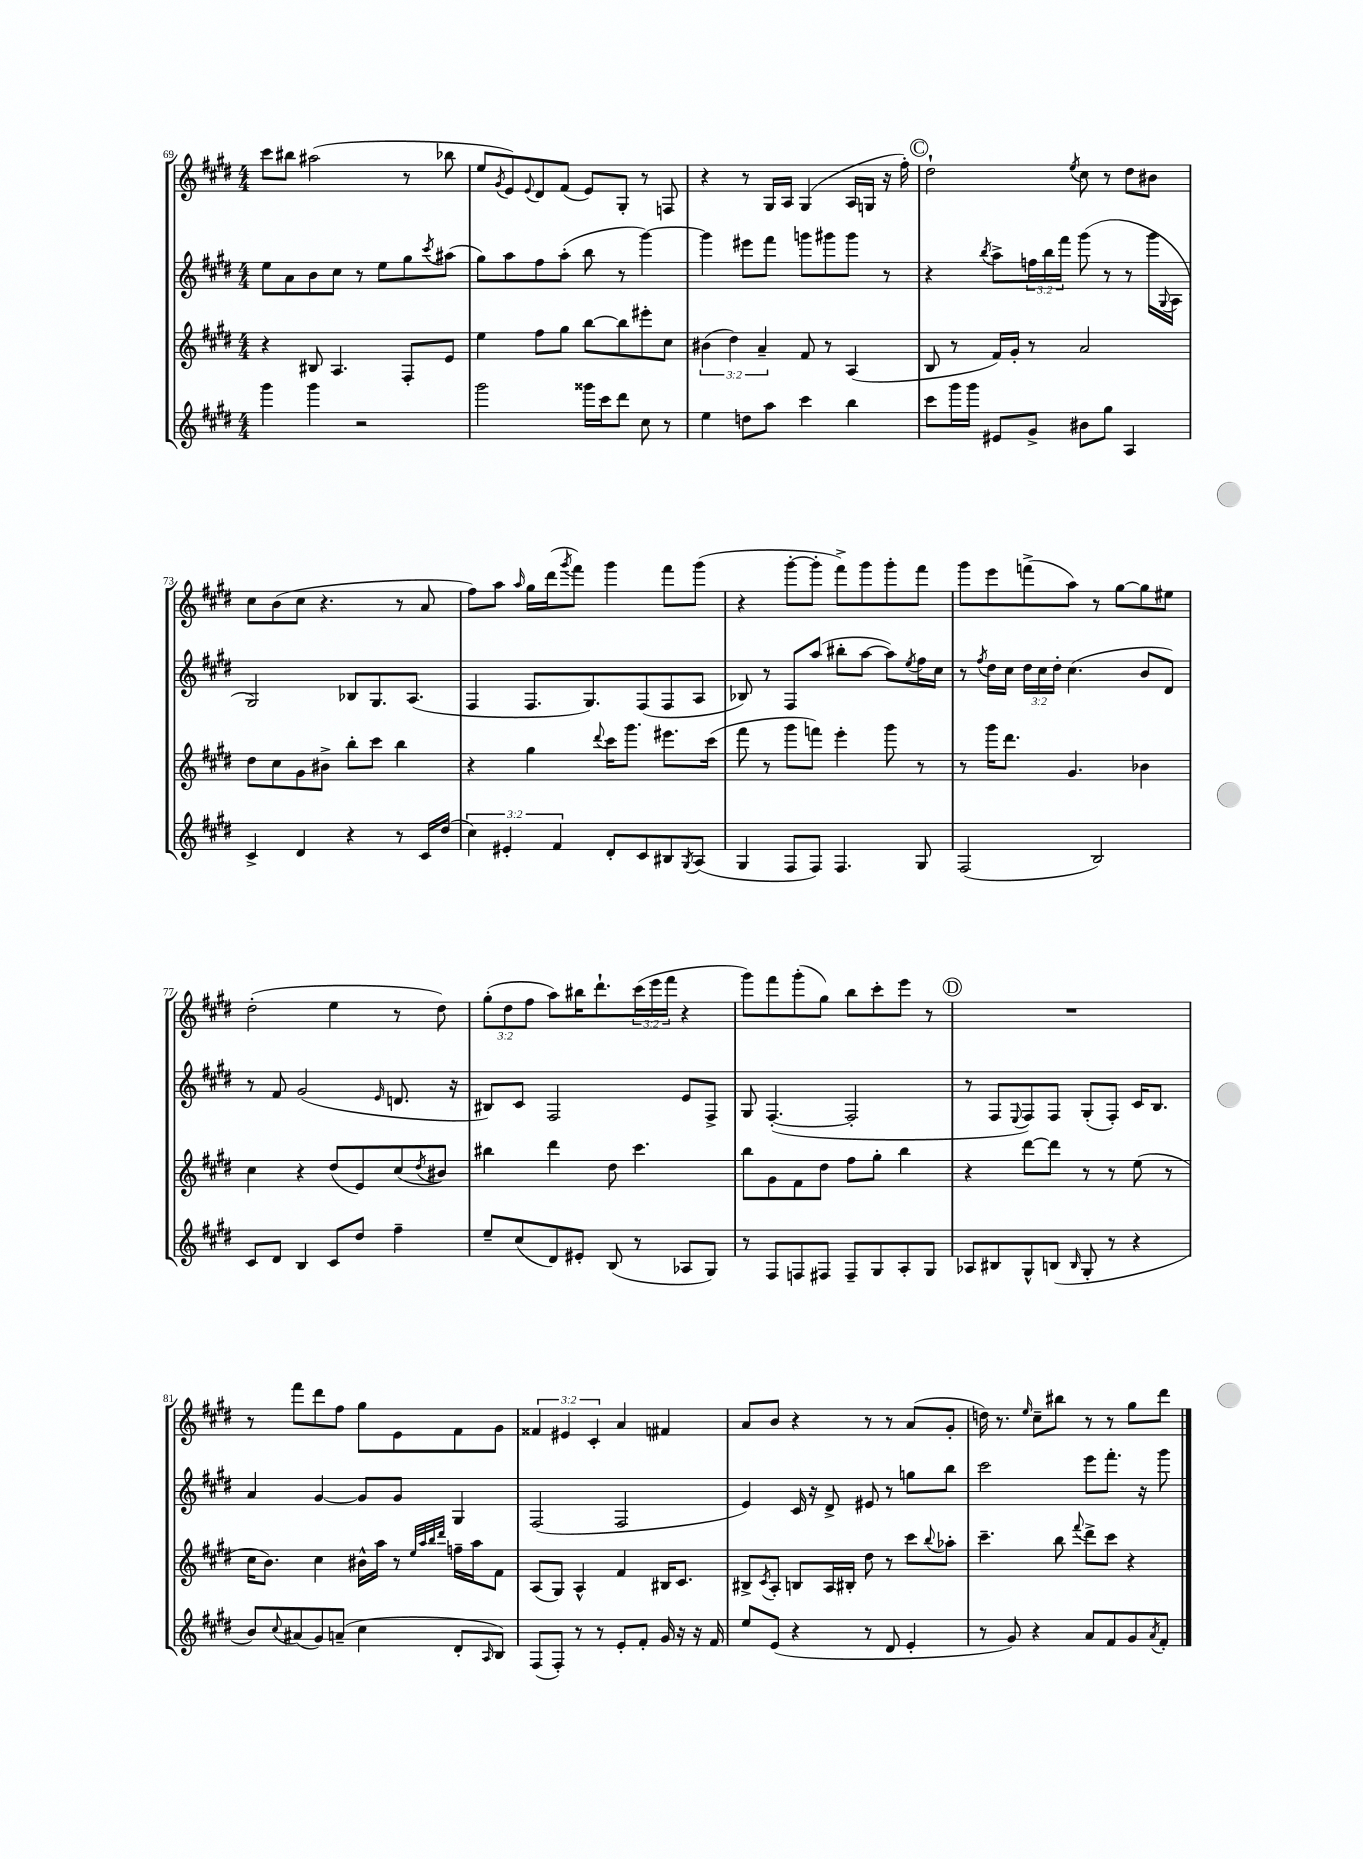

**kern	**kern	**kern	**kern
*staff4	*staff3	*staff2	*staff1
*clefG2	*clefG2	*clefG2	*clefG2
*k[f#c#g#d#]	*k[f#c#g#d#]	*k[f#c#g#d#]	*k[f#c#g#d#]
*M4/4	*M4/4	*M4/4	*M4/4
4ggg#	4r	8ee	8ccc#
.	.	8a	8bb#
4ggg#	8B#	8b	(2aa#
.	4.A	8cc#	.
2r	.	8r	.
.	.	8ee	.
.	8F#'	8gg#	8r
.	.	8qccc#	.
.	8e	(8aa#	8bb-
=	=	=	=
2ggg#	4ee	8gg#)	8ee
.	.	.	8qg#
.	.	8aa	8e)
.	.	.	8qqe
.	8ff#	8ff#	8d#
.	8gg#	(8aa'	(8f#
16ggg##	[8bb	8bb	8e)
16ccc#	.	.	.
8ddd#	8bb]	8r	8G#'
8cc#	8eee#'	[4ggg#)	8r
8r	8cc#	.	8F
=	=	=	=
4ee	(6b#	4ggg#]	4r
.	6dd#)	.	.
8dd	.	8eee#	8r
.	6a~	.	.
8aa	.	8fff#	16G#
.	.	.	16A
4ccc#	8f#	8ggg	(4G#
.	8r	8ggg#	.
4bb	(4A	8ggg#	16A
.	.	.	16G
.	.	8r	16r
.	.	.	16ff#')
=	=	=	=
8ccc#	8B	4r	2dd#`
16ggg#	8r	.	.
16ggg#	.	.	.
.	.	8qbb	.
8e#	16f#)	8aa^	.
.	16g#'	.	.
8g#^	8r	24ff	.
.	.	24bb	.
.	.	24fff#	.
.	.	.	8qee
8b#	2a	(8ggg#	8cc#
8gg#	.	8r	8r
4A	.	8r	8dd#
.	.	16ggg#	8b#
.	.	8qqG#	.
.	.	16A	.
=	=	=	=
4c#^	8dd#	2G#)	8cc#
.	8cc#	.	(8b
4d#	8g#	.	8cc#
.	8b#^	.	4.r
4r	8bb'	8B-	.
.	8ccc#	8.G#	.
8r	4bb	.	8r
.	.	(8.A	.
16c#	.	.	8a
(16dd#	.	.	.
=	=	=	=
6cc#)	4r	4F#	8ff#)
.	.	.	8aa
6e#'	.	.	.
.	.	.	16qqaa
.	4gg#	8.F#	16gg#
.	.	.	(16ddd#
6f#	.	.	.
.	.	.	8qggg#
.	.	.	8fff#)
.	.	8.G#)	.
.	8qqddd#	.	.
8d#'	16ccc#	.	4ggg#
.	8.ggg#	.	.
8c#	.	(8F#	.
8B#	8.eee#	8F#	8fff#
8qG#	.	.	.
(8A	.	8A	(8ggg#
.	(16ccc#	.	.
=	=	=	=
4G#	8fff#	8B-)	4r
.	8r	8r	.
8F#	8ggg#	8F#	[8ggg#'
8F#)	8fff)	(8aa	8ggg#']
4.F#	4eee'	8bb#'	8fff#^)
.	.	[8aa	8ggg#
.	8ggg#	8aa])	8ggg#'
.	.	8qee	.
8G#	8r	16ff#	8fff#
.	.	16cc#	.
=	=	=	=
(2F#	8r	8r	8ggg#
.	.	8qff#	.
.	16ggg#	16dd#	8eee
.	8.ddd#	16cc#	.
.	.	24dd#	(8fff^
.	.	24cc#	.
.	.	24dd#'	.
.	4.g#	(4.cc#	8aa)
2B)	.	.	8r
.	.	.	[8gg#
.	4b-	8b	8gg#]
.	.	8d#)	8ee#
=	=	=	=
8c#	4cc#	8r	(2dd#'
8d#	.	8f#	.
4B	4r	(2g#	.
8c#	(8dd#	.	4ee
8dd#	8e)	.	.
.	.	16qqe	.
4ff#~	(8cc#	8.d	8r
.	8qdd#	.	.
.	8b#)	.	8dd#)
.	.	16r	.
=	=	=	=
8ee~	4bb#	8B#)	(12gg#'
.	.	.	12dd#
(8cc#	.	8c#	.
.	.	.	12ff#
8d#)	4ddd#	2F#	8aa)
8e#'	.	.	16bb#
.	.	.	8.ddd#`
(8B	8dd#	.	.
8r	4.ccc#	.	(24ccc#
.	.	.	24eee
.	.	.	24fff#
8A-	.	8e	4r
8G#)	.	8F#^	.
=	=	=	=
8r	8bb	8G#	8ggg#)
8F#	8g#	([4.F#'	8fff#
8F	8f#	.	(8ggg#'
8F#	8dd#	.	8gg#)
8F#~	8ff#	2F#']	8bb
8G#	8gg#'	.	8ccc#'
8A'	4bb	.	8eee
8G#	.	.	8r
=	=	=	=
8A-	4r	8r	1r
8B#	.	8F#	.
.	.	8qqE	.
8G#^^	[8ddd#	8F#)	.
(8B	8ddd#]	8F#	.
16qqB	.	.	.
8G#'	8r	(8G#'	.
8r	8r	8F#')	.
4r	(8ee	16c#	.
.	.	8.B	.
.	8r	.	.
=	=	=	=
8b)	16cc#	4a	8r
.	8.b)	.	.
8qqcc#	.	.	.
(8a#	.	.	8fff#
8g#)	4cc#	[4g#	8ddd#
(8a~	.	.	8ff#
4cc#	16b#^^	8g#]	8gg#
.	16aa	.	.
.	8r	8g#	8e
.	32qqee	.	.
.	32qqaa	.	.
.	32qqbb	.	.
.	32qqddd#	.	.
8d#'	16ff~	4G#	8f#
.	16aa	.	.
16qqA	.	.	.
8B)	8f#	.	8g#
=	=	=	=
(8F#	(8A	(2F#	6f##
8F#')	8G#)	.	.
.	.	.	6e#
8r	4A^^	.	.
.	.	.	6c#'
8r	.	.	.
8e'	4f#	2F#	4a
8f#'	.	.	.
16g#	16B#	.	4f#
16r	8.c#	.	.
16r	.	.	.
16f#	.	.	.
=	=	=	=
8ee	8B#^	4e)	8a
.	8qc#	.	.
(8e	8A'	.	8b
4r	8B	16c#	4r
.	.	16r	.
.	16A	8d#^	.
.	16B#'	.	.
8r	8dd#	8e#	8r
8d#	8r	8r	8r
4e'	8ccc#	8gg	(8a
.	8qqbb	.	.
.	8aa-'	8bb	8g#'
=	=	=	=
8r	4.ccc#~	2ccc#	16dd)
.	.	.	8.r
8g#)	.	.	.
.	.	.	16qqee
4r	.	.	8cc#~
.	8bb	.	8bb#
.	8qqfff#	.	.
8a	8ddd#^	8eee	8r
8f#	8ccc#	8.fff#'	8r
8g#	4r	.	8gg#
.	.	16r	.
8qa	.	.	.
8f#'	.	8ggg#	8ddd#
==	==	==	==
*-	*-	*-	*-
